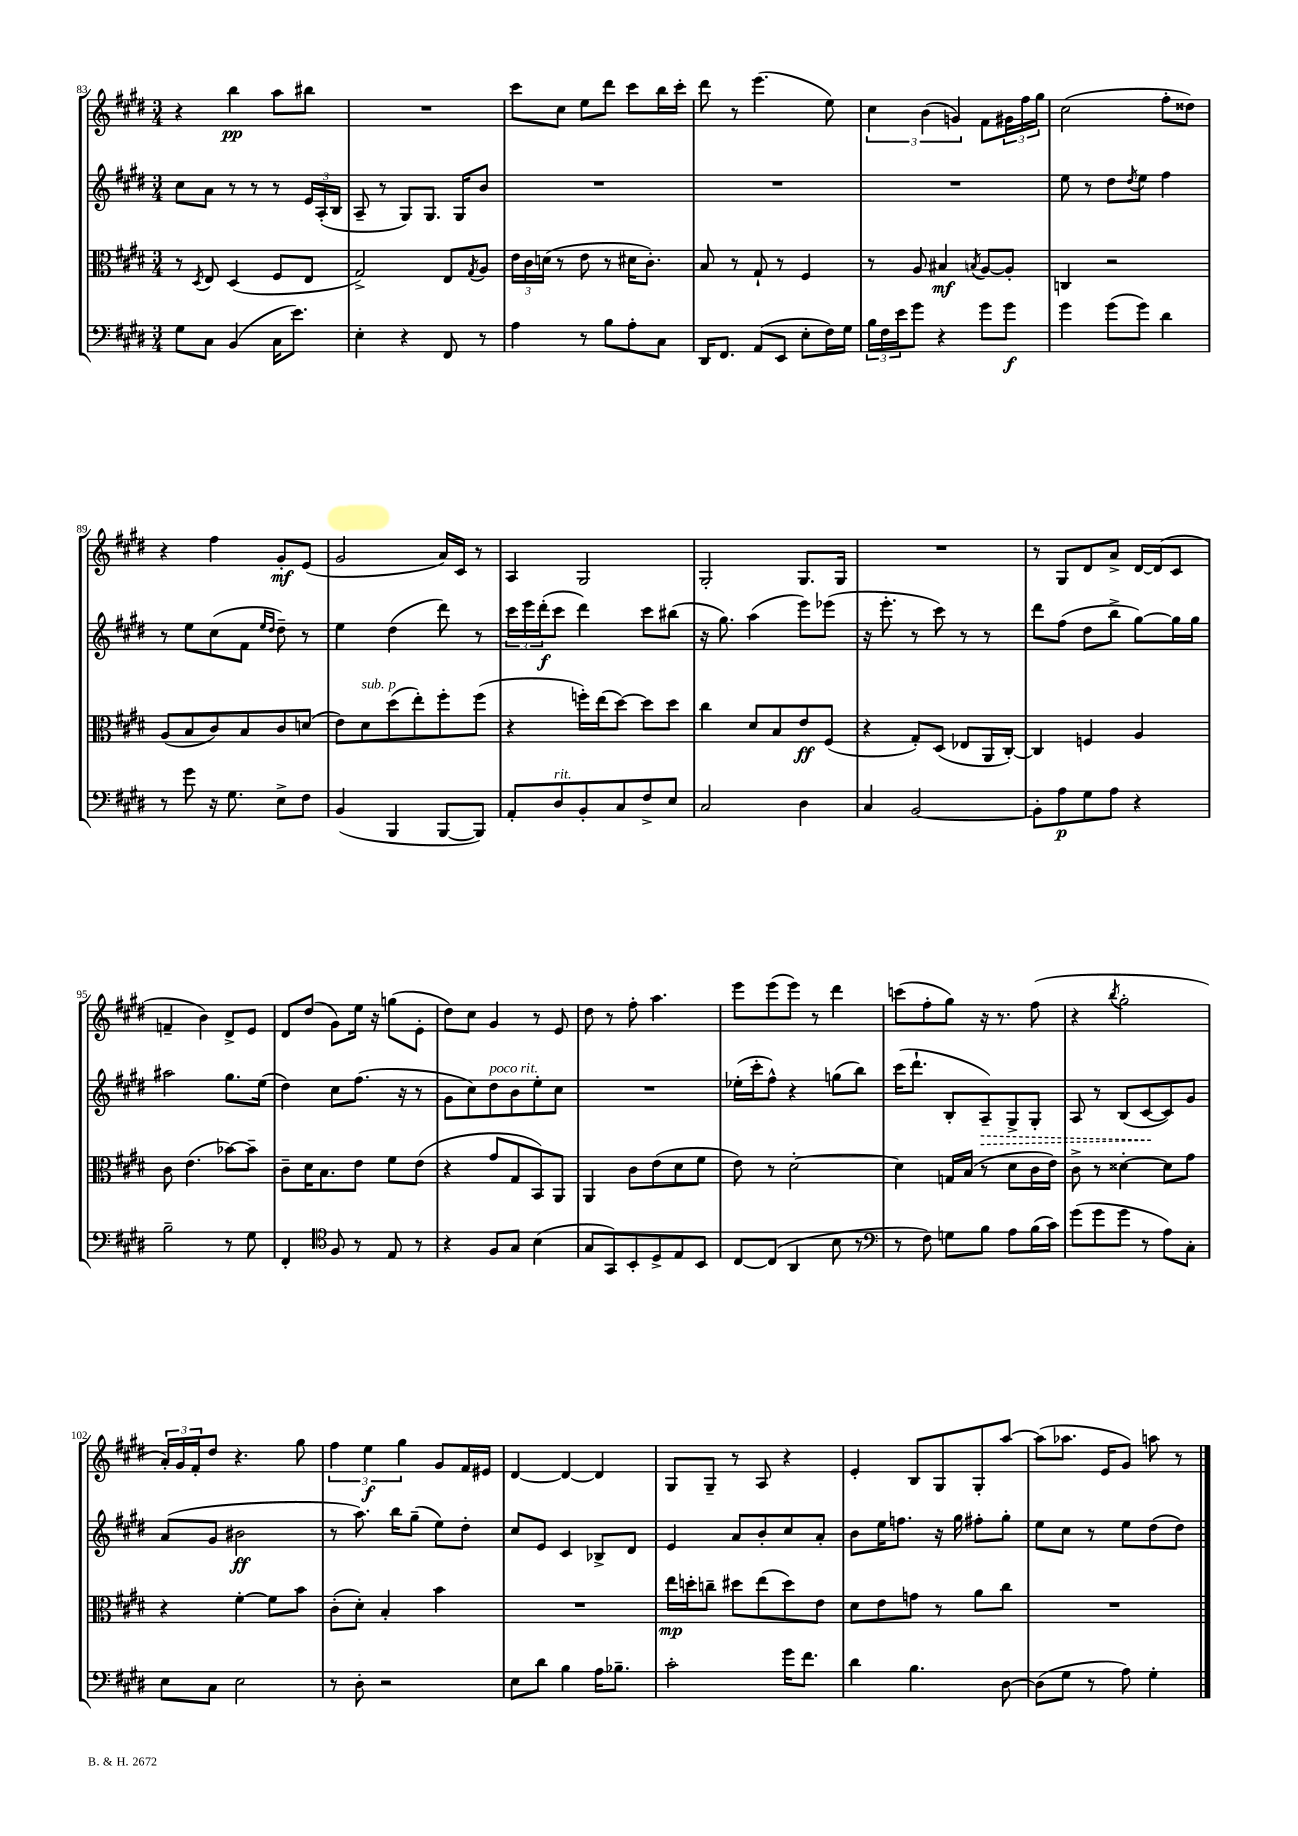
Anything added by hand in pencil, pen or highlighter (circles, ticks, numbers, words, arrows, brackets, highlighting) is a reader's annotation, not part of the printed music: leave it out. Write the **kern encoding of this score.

**kern	**kern	**kern	**kern
*staff4	*staff3	*staff2	*staff1
*clefF4	*clefC3	*clefG2	*clefG2
*k[f#c#g#d#]	*k[f#c#g#d#]	*k[f#c#g#d#]	*k[f#c#g#d#]
*M3/4	*M3/4	*M3/4	*M3/4
8G#	8r	8cc#	4r
.	8qD#	.	.
8C#	8E	8a	.
(4BB	(4D#	8r	4bb
.	.	8r	.
16C#	8F#	8r	8aa
8.e)	.	.	.
.	8E	24e	8bb#
.	.	(24A'	.
.	.	24B	.
=	=	=	=
4E'	2G#^)	8A~	2.r
.	.	8r	.
4r	.	8G#)	.
.	.	8.G#	.
8FF#	8E	.	.
.	.	16G#	.
.	8qG#	.	.
8r	8A	8b	.
=	=	=	=
4A	24e	2.r	8ccc#
.	24c#	.	.
.	(24d	.	.
.	8r	.	8cc#
8r	8e	.	8ee
8B	8r	.	8ddd#
8A'	16d#	.	8ccc#
.	8.c#')	.	.
8C#	.	.	16bb
.	.	.	16ccc#'
=	=	=	=
16DD#	8B	2.r	8ddd#
8.FF#	.	.	.
.	8r	.	8r
(8AA	8G#`	.	(4.eee
8EE	8r	.	.
8E'	4F#	.	.
16F#)	.	.	8ee)
16G#	.	.	.
=	=	=	=
24B	8r	2.r	6cc#
24F#	.	.	.
24e	.	.	.
8g#	8A	.	.
.	.	.	(6b
4r	4B#	.	.
.	.	.	6g)
.	8qB	.	.
8g#	[8A	.	8f#
8g#	8A']	.	24g#
.	.	.	24ff#
.	.	.	24gg#
=	=	=	=
4g#	4C	8ee	(2cc#
.	.	8r	.
(8g#	2r	8dd#	.
.	.	8qdd#	.
8g#)	.	8ee	.
4d#	.	4ff#	8ff#'
.	.	.	8dd##)
=	=	=	=
8r	(8A	8r	4r
8g#	8B	8ee	.
16r	8c#)	(8cc#	4ff#
8.G#	.	.	.
.	8B	8f#	.
.	.	16qqee	.
.	.	16qqdd#	.
8E^	8c#	8dd#~)	8g#'
8F#	(8d	8r	(8e
=	=	=	=
(4BB	8e)	4ee	2g#
.	8d#	.	.
4BBB	(8dd#	(4dd#	.
.	8ee')	.	.
[8BBB	8ff#'	8ddd#)	16a)
.	.	.	16c#
8BBB])	(8ff#	8r	8r
=	=	=	=
8AA'	4r	24ccc#	4A
.	.	24eee	.
.	.	(24ddd#'	.
8D#	.	8ccc#	.
8BB'	16ff')	4ddd#)	2G#
.	(16ee	.	.
8C#	[8dd#)	.	.
8F#^	8dd#]	8ccc#	.
8E	8dd#	(8bb#	.
=	=	=	=
2C#	4cc#	16r	2G#'
.	.	8.gg#)	.
.	8d#	(4aa	.
.	8B	.	.
4D#	8e	8eee)	8.G#
.	(8F#	(8eee-	.
.	.	.	16G#
=	=	=	=
4C#	4r	16r	2.r
.	.	8.eee'	.
[2BB	8G#')	8r	.
.	(8D#	8ccc#)	.
.	8E-	8r	.
.	16AA	8r	.
.	[16C#')	.	.
=	=	=	=
8BB']	4C#]	8ddd#	8r
8A	.	(8ff#	8G#
8G#	4F	8dd#	8d#
8A	.	8bb^	8a^
4r	4A	[8gg#)	[16d#
.	.	.	(16d#]
.	.	16gg#]	8c#
.	.	16gg#	.
=	=	=	=
2B~	8c#	2aa#	4f~
.	(4.e	.	.
.	.	.	4b)
8r	[8b-)	8.gg#	8d#^
8G#	8b-~]	.	8e
.	.	(16ee	.
=	=	=	=
4FF#'	8c#~	4dd#)	8d#
.	16d#	.	(8dd#
.	8.B	.	.
*clefC4	*	*	*
8F#	.	8cc#	8g#)
8r	8e	(8.ff#	16ee
.	.	.	16r
8E	8f#	.	(8gg
.	.	16r	.
8r	(8e	8r	8e'
=	=	=	=
4r	4r	8g#	8dd#)
.	.	8cc#)	8cc#
8F#	8g#	8dd#	4g#
8G#	8G#	8b	.
(4B	8BB)	8ee'	8r
.	8AA	8cc#	8e
=	=	=	=
8G#	4AA	2.r	8dd#
8GG#)	.	.	8r
8BB'	8c#	.	8ff#'
8D#^	(8e	.	4.aa
8E	8d#	.	.
8BB	8f#	.	.
=	=	=	=
[8C#	8e)	(16ee-'	8eee
.	.	16ccc#'	.
(8C#]	8r	8ff#^^)	(8eee
4AA	[2d#'	4r	8eee)
.	.	.	8r
8B	.	(8gg	4ddd#
8r	.	8bb)	.
=	=	=	=
*clefF4	*	*	*
8r	4d#]	(16ccc#	(8ccc
.	.	8.ddd#`	.
8F#)	.	.	8ff#'
8G	16G	8B'	8gg#)
.	(16B	.	.
8B	8r	8A~)	16r
.	.	.	8.r
8A	8d#	8G#^	.
(16B	16c#	8G#'	(8ff#
16c#)	16e)	.	.
=	=	=	=
(8g#	8c#^	8A	4r
8g#	8r	8r	.
.	.	.	8qbb
8g#	[4d##'	(8B	2gg#'
8r	.	[8c#	.
8A)	8d##]	8c#])	.
8C#'	8g#	8g#	.
=	=	=	=
8E	4r	(8a	24a')
.	.	.	24g#
.	.	.	24f#'
8C#	.	8g#	8dd#
2E	[4f#'	2b#	4.r
.	8f#]	.	.
.	8b	.	8gg#
=	=	=	=
8r	(8c#'	8r	6ff#
8D#'	8d#')	8.aa)	.
.	.	.	6ee
2r	4B'	.	.
.	.	16bb	.
.	.	.	6gg#
.	.	(8gg#~	.
.	4b	8ee)	8g#
.	.	8dd#'	16f#
.	.	.	16e#
=	=	=	=
8E	2.r	8cc#	[4d#
8d#	.	8e	.
4B	.	4c#	4d#_
16A	.	8B-^	4d#]
8.B-~	.	.	.
.	.	8d#	.
=	=	=	=
2c#'	16ee	4e	8G#
.	16dd'	.	.
.	8cc~	.	8G#~
.	8dd#	8a	8r
.	(8ee	8b'	8A
16g#	8dd#)	8cc#	4r
8.f#	.	.	.
.	8e	8a'	.
=	=	=	=
4d#	8d#	8b	4e'
.	8e	16ee	.
.	.	8.ff	.
4.B	8g	.	8B
.	8r	16r	8G#
.	.	16gg#	.
.	8a	8ff#'	8G#'
[8D#	8cc#	8gg#'	[8aa
=	=	=	=
(8D#]	2.r	8ee	(8aa]
8G#	.	8cc#	8.aa-
8r	.	8r	.
.	.	.	16e
8A)	.	8ee	8g#)
4G#'	.	(8dd#	8aa
.	.	8dd#)	8r
==	==	==	==
*-	*-	*-	*-
